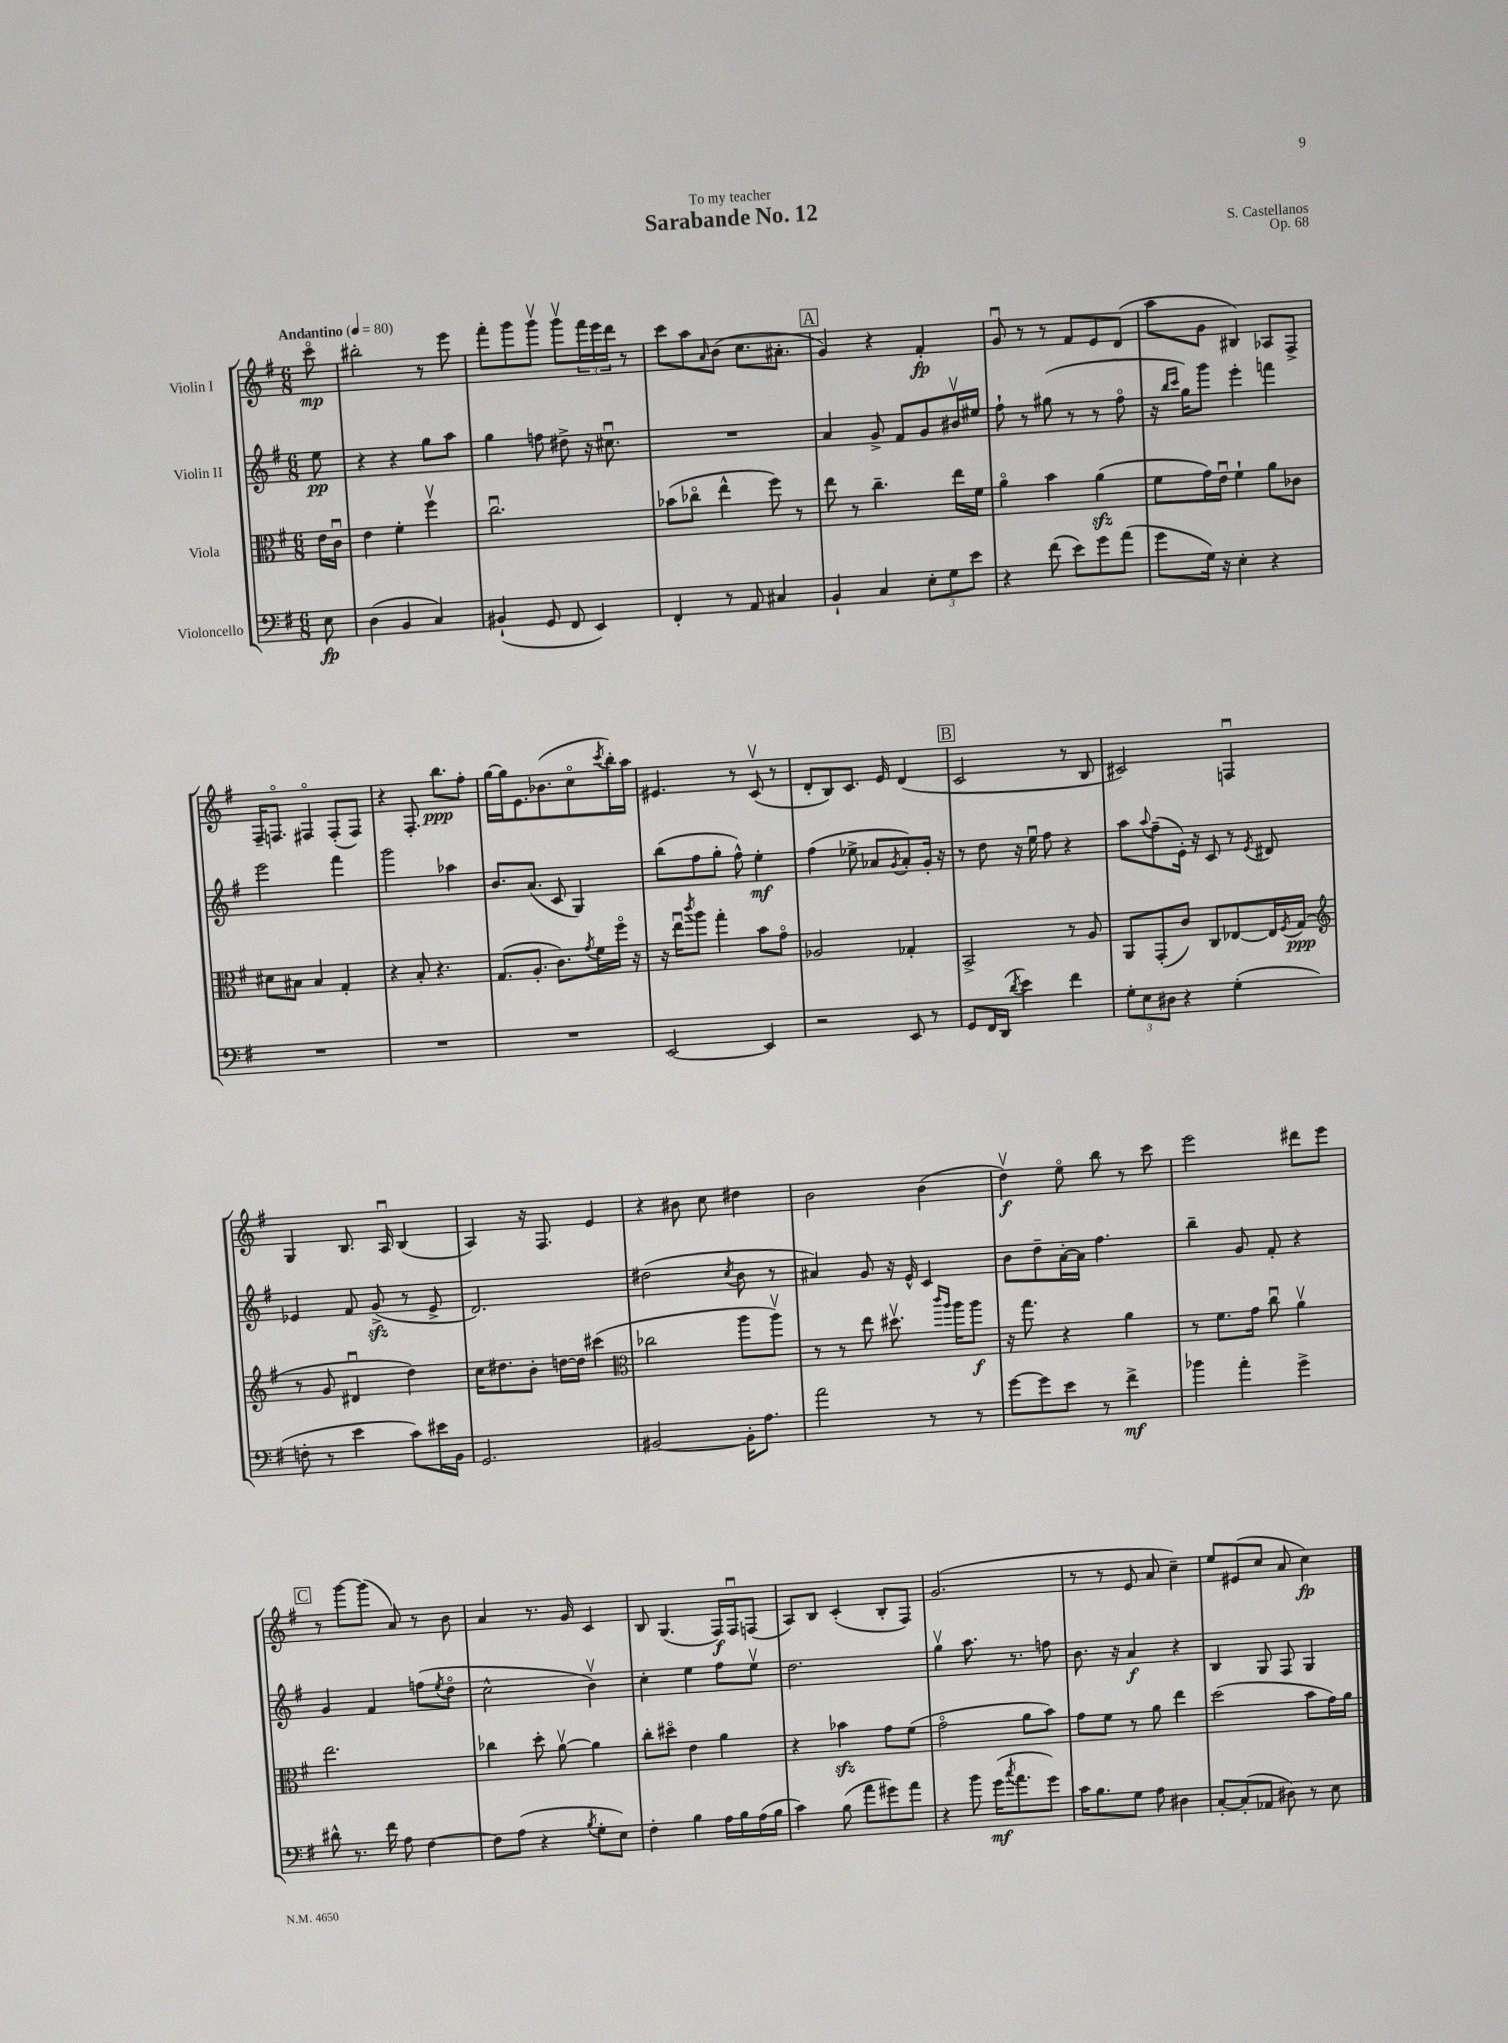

**kern	**dynam	**kern	**dynam	**kern	**dynam	**kern	**dynam
*part4	*part4	*part3	*part3	*part2	*part2	*part1	*part1
*staff4	*staff4	*staff3	*staff3	*staff2	*staff2	*staff1	*staff1
*I"Violoncello	*	*I"Viola	*	*I"Violin II	*	*I"Violin I	*
*clefF4	*	*clefC3	*	*clefG2	*	*clefG2	*
*k[f#]	*	*k[f#]	*	*k[f#]	*	*k[f#]	*
*M6/8	*	*M6/8	*	*M6/8	*	*M6/8	*
*MM80	*	*MM80	*	*MM80	*	*MM80	*
=	=	=	=	=	=	=	=
!	!	!	!	!	!	!LO:TX:a:B:t=Andantino	!
8E\	fp	16e\LL	.	8ee\	pp	8ccc\	mp
.	.	16cu\JJ	.	.	.	.	.
=1	=1	=1	=1	=1	=1	=1	=1
(4D\	.	4e\	.	4r	.	2bb#X'\	.
4BB/	.	4f#'\	.	4r	.	.	.
4C/)	.	4ff#v\	.	8gg\L	.	8r	.
.	.	.	.	8aa\J	.	8eee\	.
=2	=2	=2	=2	=2	=2	=2	=2
(4BB#X`/	.	2.ccu\	.	4gg\	.	8fff#'\L	.
.	.	.	.	.	.	8ggg\	.
8GG/	.	.	.	8ffn\	.	8gggv\J	.
8FF#/	.	.	.	8dd#X^\	.	8gggv\L	.
4EE/)	.	.	.	16r	.	24fff#\L	.
.	.	.	.	.	.	24eee\	.
.	.	.	.	8.cc#Xu\	.	.	.
.	.	.	.	.	.	24ddd\JJ	.
.	.	.	.	.	.	8r	.
=3	=3	=3	=3	=3	=3	=3	=3
4FF#'/	.	(8b-X\L	.	2.r	.	8ccc\L	.
.	.	8cc-X\J	.	.	.	8aa\	.
.	.	.	.	.	.	16qqa/	.
8r	.	4ee^^\	.	.	.	(8b\J	.
8AA/	.	.	.	.	.	8.cc\L	.
4C#X/	.	8ff#\)	.	.	.	.	.
.	.	.	.	.	.	8.a#X'\J	.
.	.	8r	.	.	.	.	.
!!LO:REH:place=s1:t=A
=4	=4	=4	=4	=4	=4	=4	=4
4BB`/	.	8ee\	.	4a/	.	4g/)	.
.	.	8r	.	.	.	.	.
4C/	.	4.cc~\	.	8g^/	.	4r	.
.	.	.	.	8f#/L	.	.	.
12E'\L	.	.	.	8g/	.	4f#'/	fp
12G\	.	.	.	.	.	.	.
.	.	16ee\LL	.	16b#Xv/L	.	.	.
12e\J	.	.	.	.	.	.	.
.	.	16f#\JJ	.	16ee#X/JJ	.	.	.
=5	=5	=5	=5	=5	=5	=5	=5
4r	.	4a\	.	8ff#`\	.	8gu/	.
.	.	.	.	8r	.	8r	.
(8f#\	.	4b\	.	(8gg#X\	.	8r	.
8e\L)	.	.	.	8r	.	8f#/L	.
8g\	.	(4azz\	.	8r	.	8e/	.
(8a\J	.	.	.	8ff#\	.	(8d/J	.
=6	=6	=6	=6	=6	=6	=6	=6
8g\L	.	8f#\L	.	16r	.	8aa\L	.
.	.	.	.	16qqbb/LL	.	.	.
.	.	.	.	16qqccc/JJ	.	.	.
.	.	.	.	16gg\KL)	.	.	.
16G\Jk)	.	16g\L)	.	8ggg\J	.	8g\J	.
16r	.	16eu\JJ	.	.	.	.	.
4E'\	.	4f#`\	.	4eee'\	.	4B#X/)	.
4r	.	8a\L	.	4fffn\	.	8A-X/L	.
.	.	8c-X\J	.	.	.	8F#^/J	.
!!LO:LB:g=z
=7	=7	=7	=7	=7	=7	=7	=7
2.r	.	8d#X\L	.	2eee\	.	16F#~/KL	.
.	.	.	.	.	.	8.Fn/J	.
.	.	8B#X\J	.	.	.	.	.
.	.	4B#/	.	.	.	4F#X/	.
.	.	4G'/	.	4fff#\	.	(8F#'/L	.
.	.	.	.	.	.	8F#/J)	.
=8	=8	=8	=8	=8	=8	=8	=8
2.r	.	4r	.	2ggg\	.	4r	.
.	.	8B'/	.	.	.	8.F#'/	.
.	.	4.r	.	.	.	.	.
.	.	.	.	.	.	8.bb\L	ppp
.	.	.	.	4aa-X\	.	.	.
.	.	.	.	.	.	8ff#'\J	.
=9	=9	=9	=9	=9	=9	=9	=9
2.r	.	(8.G/L	.	8.b/L	.	[16gg\LL	.
.	.	.	.	.	.	16gg\J]	.
.	.	.	.	.	.	8.e\	.
.	.	8.A'/J	.	(8.a/J	.	.	.
.	.	.	.	.	.	(8.b-X\	.
.	.	8.c\L)	.	8c/	.	.	.
.	.	.	.	4G/)	.	8cc\	.
.	.	8qg/	.	.	.	.	.
.	.	16f#\L	.	.	.	.	.
.	.	.	.	.	.	8qccc/	.
.	.	16ff#\JJ	.	.	.	16bb'\L)	.
.	.	16r	.	.	.	16aa\JJ	.
=10	=10	=10	=10	=10	=10	=10	=10
[2EE/	.	16r	.	(8bb\L	.	4.e#X/	.
.	.	16eeu\KL	.	.	.	.	.
.	.	8qccc/	.	.	.	.	.
.	.	8aa\J	.	8ff#\	.	.	.
.	.	4gg'\	.	8gg'\J	.	.	.
.	.	.	.	8ff#^^\)	.	8r	.
4EE/]	.	8b\L	.	4ee'\	mf	(8cv/	.
.	.	8g\J	.	.	.	8r	.
=11	=11	=11	=11	=11	=11	=11	=11
2r	.	2A-X/	.	(4ff#\	.	8d'/L	.
.	.	.	.	.	.	8B/)	.
.	.	.	.	8ee-X^\	.	8.c/J	.
.	.	.	.	8a-X/L	.	.	.
.	.	.	.	.	.	16e/	.
.	.	.	.	8qg/	.	.	.
8EE/	.	4G-X'/	.	8a-'/)	.	(4d/	.
8r	.	.	.	16g'/Jk	.	.	.
.	.	.	.	16r	.	.	.
!!LO:REH:place=s1:t=B
=12	=12	=12	=12	=12	=12	=12	=12
8GG/L	.	2BB^/	.	8r	.	2c/	.
16FF#/L	.	.	.	8dd\	.	.	.
(16DD/JJ	.	.	.	.	.	.	.
8qd/	.	.	.	.	.	.	.
4e\)	.	.	.	16r	.	.	.
.	.	.	.	16eeu\	.	.	.
.	.	.	.	8ff#\	.	.	.
4f#\	.	8r	.	4r	.	8r	.
.	.	8A/	.	.	.	8B/	.
=13	=13	=13	=13	=13	=13	=13	=13
12G'\L	.	8AA/L	.	8aa\L	.	2c#X/)	.
12E\	.	.	.	.	.	.	.
.	.	.	.	8qqaa/	.	.	.
.	.	(8GG'/	.	(8ff#~\	.	.	.
12D#X\J	.	.	.	.	.	.	.
4r	.	8c/J)	.	16e'\Jk)	.	.	.
.	.	.	.	16r	.	.	.
.	.	8C/L	.	8c/	.	.	.
(4G'\	.	[8E-X/	.	8r	.	4Fnu/	.
.	.	.	.	8qe/	.	.	.
.	.	16E-/L]	.	8d#X/	.	.	.
.	.	8qF#/	.	.	.	.	.
.	.	(16G/JJ	ppp	.	.	.	.
!!LO:LB:g=z
=14	=14	=14	=14	=14	=14	=14	=14
*	*	*clefG2	*	*	*	*	*
8Fn'\	.	8r	.	4e-X/	.	4G/	.
8r	.	8g/	.	.	.	.	.
4e\	.	4d#Xu/	.	8f#/	.	8.B/	.
.	.	.	.	(8gzz^/	.	.	.
.	.	.	.	.	.	16Au/	.
8c\L)	.	4dd\)	.	8r	.	(4B/	.
16e#X\L	.	.	.	8e-^/	.	.	.
16BB\JJ	.	.	.	.	.	.	.
=15	=15	=15	=15	=15	=15	=15	=15
2.GG/	.	16cc\KL	.	2.d/)	.	4A/)	.
.	.	8.dd#X\	.	.	.	.	.
.	.	8b'\J	.	.	.	16r	.
.	.	.	.	.	.	8.F#/	.
.	.	[16ddn\LL	.	.	.	.	.
.	.	16dd\JJ]	.	.	.	.	.
.	.	(4ccc#X\	.	.	.	4e/	.
=16	=16	=16	=16	=16	=16	=16	=16
*	*	*clefC3	*	*	*	*	*
[2BB#X/	.	2cc-X\	.	(2dd#X\	.	4r	.
.	.	.	.	.	.	8b#X\	.
.	.	.	.	.	.	8cc\	.
.	.	.	.	8qcc/	.	.	.
16BB#'\KL]	.	8aa\L	.	8b\	.	4dd#X\	.
8.A\J	.	.	.	.	.	.	.
.	.	8aav\J)	.	8r	.	.	.
=17	=17	=17	=17	=17	=17	=17	=17
2a\	.	8r	.	4a#X/)	.	2b\	.
.	.	8r	.	.	.	.	.
.	.	8ee\	.	8g/	.	.	.
.	.	8.dd#Xv\	.	16r	.	.	.
.	.	.	.	16e^^/	.	.	.
8r	.	.	.	4c/	.	(4b\	.
.	.	16qqccc/LL	.	.	.	.	.
.	.	16qqaa/JJ	.	.	.	.	.
.	.	16aa\KL	.	.	.	.	.
8r	.	8aa\J	f	.	.	.	.
=18	=18	=18	=18	=18	=18	=18	=18
[8g\L	.	16r	.	8b\L	.	4ddv\)	f
.	.	8.gg\	.	.	.	.	.
8g\]	.	.	.	8dd~\	.	.	.
8e\J	.	4r	.	[16a'\L	.	8ee\	.
.	.	.	.	16a\JJ]	.	.	.
8r	.	.	.	4.ff#\	.	8bb\	.
4f#^\	mf	4a\	.	.	.	8r	.
.	.	.	.	.	.	8ccc\	.
=19	=19	=19	=19	=19	=19	=19	=19
4b-X\	.	8r	.	4bb~\	.	2eee\	.
.	.	8.f#\L	.	.	.	.	.
4a'\	.	.	.	8g/	.	.	.
.	.	16g\Jk	.	.	.	.	.
.	.	8ccu\	.	8f#'/	.	.	.
4g^\	.	4av\	.	4r	.	8ddd#X\L	.
.	.	.	.	.	.	8eee\J	.
!!LO:LB:g=z
!!LO:REH:place=s1:t=C
=20	=20	=20	=20	=20	=20	=20	=20
8d#X^^\	.	2.ee\	.	4g/	.	8r	.
8.r	.	.	.	.	.	[8ggg\L	.
.	.	.	.	4f#/	.	(8ggg\J]	.
16f#\	.	.	.	.	.	.	.
8A\	.	.	.	.	.	8a/)	.
[4F#\	.	.	.	(8ffn\L	.	8r	.
.	.	.	.	8qee/	.	.	.
.	.	.	.	8dd\J	.	8b\	.
=21	=21	=21	=21	=21	=21	=21	=21
8F#\L]	.	4cc-X\	.	2cc^^\	.	4a/	.
(8A\J	.	.	.	.	.	.	.
4r	.	8dd'\	.	.	.	8.r	.
.	.	[8av\	.	.	.	.	.
.	.	.	.	.	.	16g/	.
8qB/	.	.	.	.	.	.	.
8G'\L	.	4a\]	.	4bv\)	.	4c/	.
8E\J)	.	.	.	.	.	.	.
=22	=22	=22	=22	=22	=22	=22	=22
4F#'\	.	8cc'\L	.	4cc'\	.	8B/	.
.	.	8dd#X\J	.	.	.	(4.G/	.
4B\	.	4e\	.	4ee\	.	.	.
16A\LL	.	4a\	.	8ff#\L	.	16F#/LL)	f
16B\	.	.	.	.	.	16F#u/J	.
(16A\	.	.	.	8eev\J	.	(8Fn/J	.
16B\JJ	.	.	.	.	.	.	.
=23	=23	=23	=23	=23	=23	=23	=23
4c\)	.	4r	.	2.dd\	.	8A/L)	.
.	.	.	.	.	.	8B/J	.
(8B\	.	4b-Xzz\	.	.	.	(4c'/	.
8a\L	.	.	.	.	.	.	.
8g#X\)	.	8g\L	.	.	.	8B'/L	.
8a\J	.	(8f#\J	.	.	.	8F#/J)	.
=24	=24	=24	=24	=24	=24	=24	=24
4r	.	2g\	.	4ggv\	.	(2.g/	.
8b\	.	.	.	8.aa\	.	.	.
(16g\KL	mf	.	.	.	.	.	.
8qcc/	.	.	.	.	.	.	.
8.a\	.	.	.	8.r	.	.	.
.	.	8a\L	.	.	.	.	.
8g\J)	.	8b\J)	.	8ffn\	.	.	.
=25	=25	=25	=25	=25	=25	=25	=25
16c\KL	.	8g\L	.	8.b\	.	8r	.
8.B\	.	.	.	.	.	.	.
.	.	8f#\J	.	.	.	8r	.
.	.	.	.	16r	.	.	.
8G\J	.	8r	.	4a/	f	8e/	.
8A\	.	8a\	.	.	.	8a/	.
4D#X\	.	4ee\	.	4r	.	4cc~\)	.
=26	=26	=26	=26	=26	=26	=26	=26
[8C'/L	.	(2dd\	.	4B/	.	8ee/L	.
(8C'/]	.	.	.	.	.	(8e#X/	.
8AA-X/J	.	.	.	8G/	.	8cc/J	.
8D#X\)	.	.	.	8F#/	.	8a/	.
8r	.	8b\L	.	4G/	.	4cc\)	fp
8E\	.	16g\L)	.	.	.	.	.
.	.	16a\JJ	.	.	.	.	.
==	==	==	==	==	==	==	==
*-	*-	*-	*-	*-	*-	*-	*-
